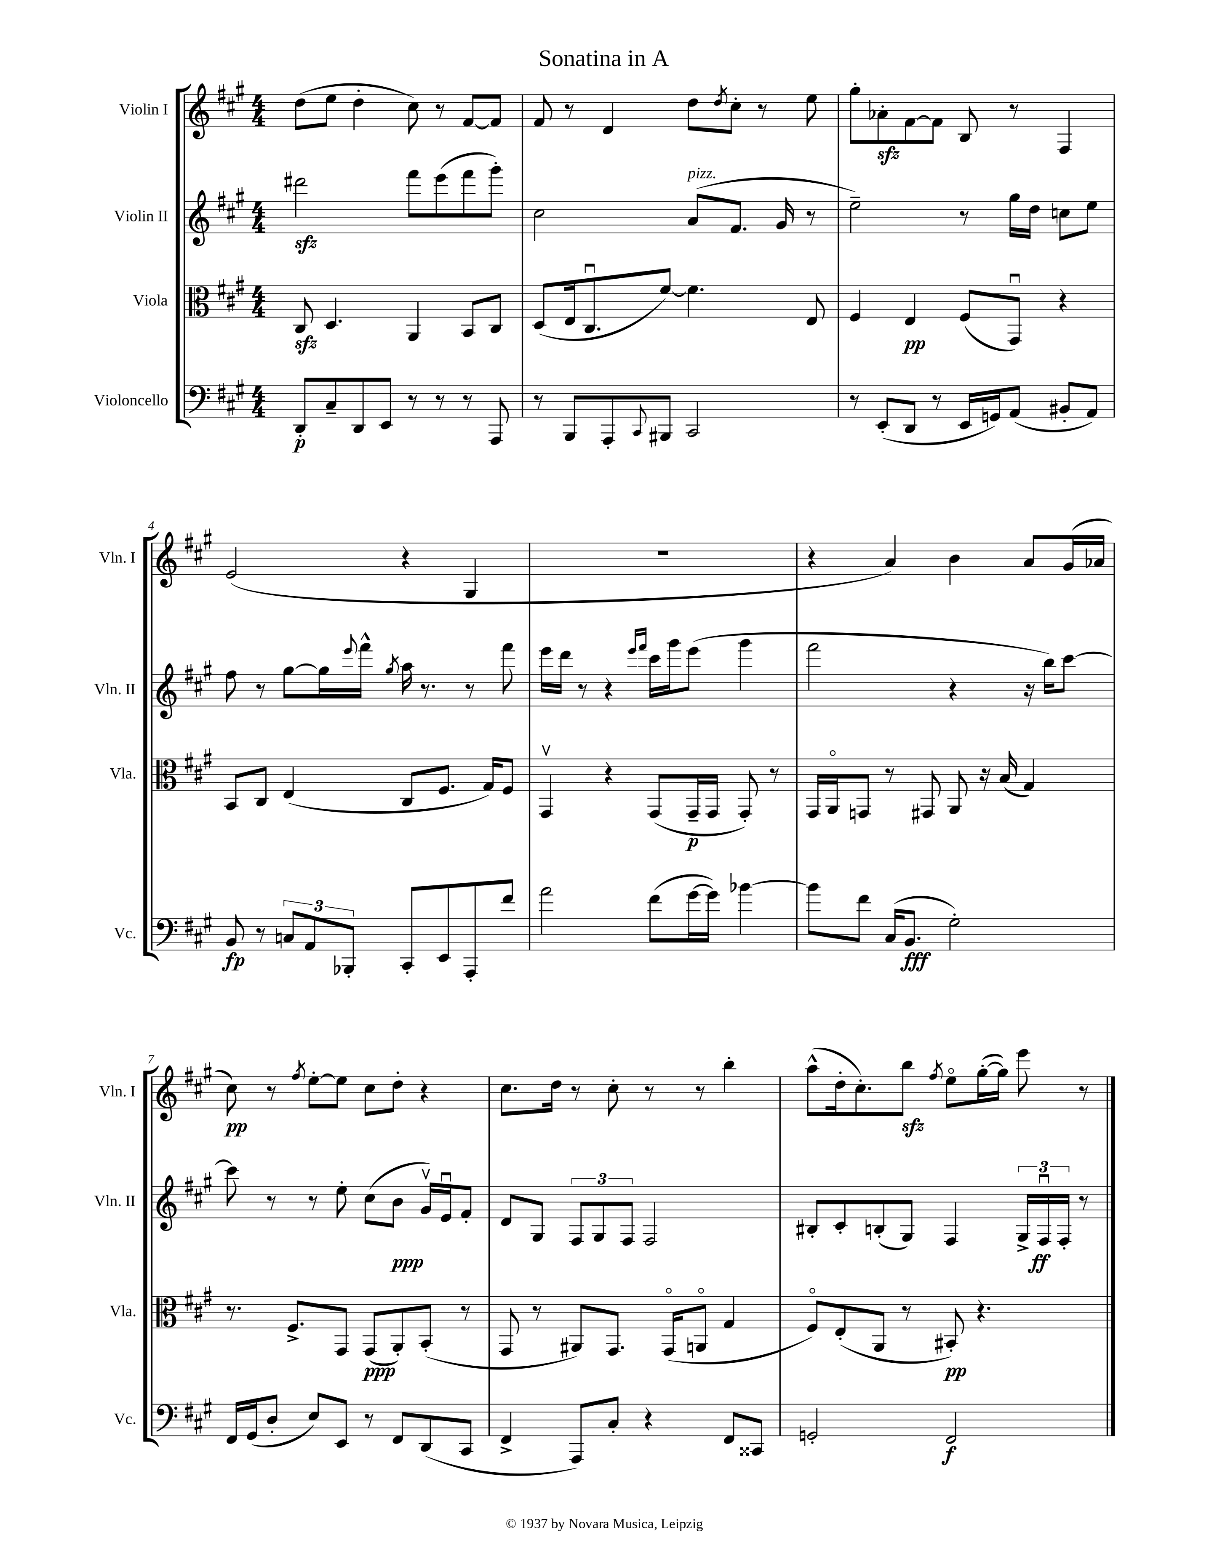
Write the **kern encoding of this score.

**kern	**dynam	**kern	**dynam	**kern	**dynam	**kern	**dynam
*part4	*part4	*part3	*part3	*part2	*part2	*part1	*part1
*staff4	*staff4	*staff3	*staff3	*staff2	*staff2	*staff1	*staff1
*I"Violoncello	*	*I"Viola	*	*I"Violin II	*	*I"Violin I	*
*I'Vc.	*	*I'Vla.	*	*I'Vln. II	*	*I'Vln. I	*
*clefF4	*	*clefC3	*	*clefG2	*	*clefG2	*
*k[f#c#g#]	*	*k[f#c#g#]	*	*k[f#c#g#]	*	*k[f#c#g#]	*
*M4/4	*	*M4/4	*	*M4/4	*	*M4/4	*
=1	=1	=1	=1	=1	=1	=1	=1
8DD'/L	p	8C#zz/	.	2ddd#Xzz\	.	(8dd\L	.
8C#~/	.	4.D/	.	.	.	8ee\J	.
8DD/	.	.	.	.	.	4dd'\	.
8EE/J	.	.	.	.	.	.	.
8r	.	4AA/	.	8fff#\L	.	8cc#\)	.
8r	.	.	.	(8eee\	.	8r	.
8r	.	8BB/L	.	8fff#\	.	[8f#/L	.
8AAA/	.	8C#/J	.	8ggg#'\J)	.	8f#/J]	.
=2	=2	=2	=2	=2	=2	=2	=2
8r	.	(8D/L	.	2cc#\	.	8f#/	.
8BBB/L	.	16E/k	.	.	.	8r	.
.	.	8.C#u/	.	.	.	.	.
8AAA'/	.	.	.	.	.	4d/	.
8qqCC#/	.	.	.	.	.	.	.
8BBB#X/J	.	[8f#/J)	.	.	.	.	.
!	!	!	!	!LO:TX:a:i:t=pizz.	!	!	!
2CC#/	.	4.f#\]	.	(8a/L	.	8dd\L	.
.	.	.	.	.	.	8qdd/	.
.	.	.	.	8.f#/J	.	8cc#'\J	.
.	.	.	.	.	.	8r	.
.	.	.	.	16g#/	.	.	.
.	.	8E/	.	8r	.	8ee\	.
=3	=3	=3	=3	=3	=3	=3	=3
8r	.	4F#/	.	2ee~\)	.	8gg#'\L	.
(8EE'/L	.	.	.	.	.	8a-Xzz'\	.
8DD/J	.	4E/	pp	.	.	[8f#\	.
8r	.	.	.	.	.	8f#\J]	.
16EE/LL	.	(8F#/L	.	8r	.	8B/	.
16GGn/J)	.	.	.	.	.	.	.
(8AA/J	.	8GG#u/J)	.	16gg#\LL	.	8r	.
.	.	.	.	16dd\JJ	.	.	.
8BB#X'/L	.	4r	.	8ccn\L	.	4F#/	.
8AA/J)	.	.	.	8ee\J	.	.	.
!!LO:LB:g=z
=4	=4	=4	=4	=4	=4	=4	=4
8BB/	fp	8BB/L	.	8ff#\	.	(2e/	.
8r	.	8C#/J	.	8r	.	.	.
12Cn/L	.	(4E/	.	[8gg#\L	.	.	.
12AA/	.	.	.	.	.	.	.
.	.	.	.	16gg#\L]	.	.	.
12BBB-X'/J	.	.	.	.	.	.	.
.	.	.	.	8qqeee/	.	.	.
.	.	.	.	16fff#^^\JJ	.	.	.
.	.	.	.	8qgg#/	.	.	.
8CC#'/L	.	8C#/L	.	16aa\	.	4r	.
.	.	.	.	8.r	.	.	.
8EE/	.	8.F#/J	.	.	.	.	.
8AAA'/	.	.	.	8r	.	4G#/	.
.	.	16G#/KL)	.	.	.	.	.
8f#/J	.	8F#/J	.	8fff#\	.	.	.
=5	=5	=5	=5	=5	=5	=5	=5
2a\	.	4GG#v/	.	16eee\LL	.	1r	.
.	.	.	.	16ddd\JJ	.	.	.
.	.	.	.	8r	.	.	.
.	.	4r	.	4r	.	.	.
.	.	.	.	16qqeee/LL	.	.	.
.	.	.	.	16qqfff#/JJ	.	.	.
(8f#\L	.	(8GG#/L	.	16ccc#\LL	.	.	.
.	.	.	.	16ggg#\J	.	.	.
[16g#\L	.	16GG#~/L	p	(8eee\J	.	.	.
16g#\JJ])	.	16GG#/JJ	.	.	.	.	.
[4b-X\	.	8GG#'/)	.	4ggg#\	.	.	.
.	.	8r	.	.	.	.	.
=6	=6	=6	=6	=6	=6	=6	=6
8b-\L]	.	16GG#/LL	.	2fff#\	.	4r	.
.	.	16AA/J	.	.	.	.	.
8f#\J	.	8GGn/J	.	.	.	.	.
(16C#/KL	.	8r	.	.	.	4a/)	.
8.BB/J	fff	.	.	.	.	.	.
.	.	8GG#X/	.	.	.	.	.
2G#'\)	.	8AA/	.	4r	.	4b\	.
.	.	16r	.	.	.	.	.
.	.	(16B/	.	.	.	.	.
.	.	4G#/)	.	16r	.	8a/L	.
.	.	.	.	16bb\KL)	.	.	.
.	.	.	.	[8ccc#\J	.	(16g#/L	.
.	.	.	.	.	.	16a-X/JJ	.
!!LO:LB:g=z
=7	=7	=7	=7	=7	=7	=7	=7
16FF#/LL	.	8.r	.	8ccc#\]	.	8cc#\)	pp
(16GG#/J	.	.	.	.	.	.	.
8D'/J	.	.	.	8r	.	8r	.
.	.	8.F#^/L	.	.	.	.	.
.	.	.	.	.	.	8qff#/	.
8E/L)	.	.	.	8r	.	[8ee'\L	.
8EE/J	.	8GG#/J	.	8ee'\	.	8ee\J]	.
8r	.	(8GG#/L	ppp	(8cc#\L	.	8cc#\L	.
8FF#/L	.	8AA'/)	.	8b\J	ppp	8dd'\J	.
(8DD/	.	(8BB'/J	.	16g#v/LL)	.	4r	.
.	.	.	.	16eu/J	.	.	.
8CC#/J	.	8r	.	8f#'/J	.	.	.
=8	=8	=8	=8	=8	=8	=8	=8
4FF#^/	.	8GG#/	.	8d/L	.	8.cc#\L	.
.	.	8r	.	8G#/J	.	.	.
.	.	.	.	.	.	16dd\Jk	.
8AAA/L)	.	8AA#X/L)	.	12F#/L	.	8r	.
.	.	.	.	12G#/	.	.	.
8C#'/J	.	8.GG#/J	.	.	.	8cc#'\	.
.	.	.	.	12F#/J	.	.	.
4r	.	.	.	2F#/	.	8r	.
.	.	(16GG#/KL	.	.	.	.	.
.	.	8AAn/J	.	.	.	8r	.
8FF#/L	.	4G#/	.	.	.	4bb'\	.
8CC##X/J	.	.	.	.	.	.	.
=9	=9	=9	=9	=9	=9	=9	=9
2GGn'/	.	8F#/L)	.	8B#X'/L	.	(8aa^^\L	.
.	.	(8E'/	.	8c#'/	.	16dd'\k	.
.	.	.	.	.	.	8.cc#'\)	.
.	.	8AA/J	.	(8Bn'/	.	.	.
.	.	8r	.	8G#/J)	.	8bbzz\J	.
.	.	.	.	.	.	8qff#/	.
2FF#/	f	8BB#X'/)	pp	4F#/	.	8ee\L	.
.	.	4.r	.	.	.	([16gg#'\L	.
.	.	.	.	.	.	16gg#\JJ])	.
.	.	.	.	24G#^/LL	.	8eee\	.
.	.	.	.	24F#u/	ff	.	.
.	.	.	.	24F#'/JJ	.	.	.
.	.	.	.	8r	.	8r	.
==	==	==	==	==	==	==	==
*-	*-	*-	*-	*-	*-	*-	*-
